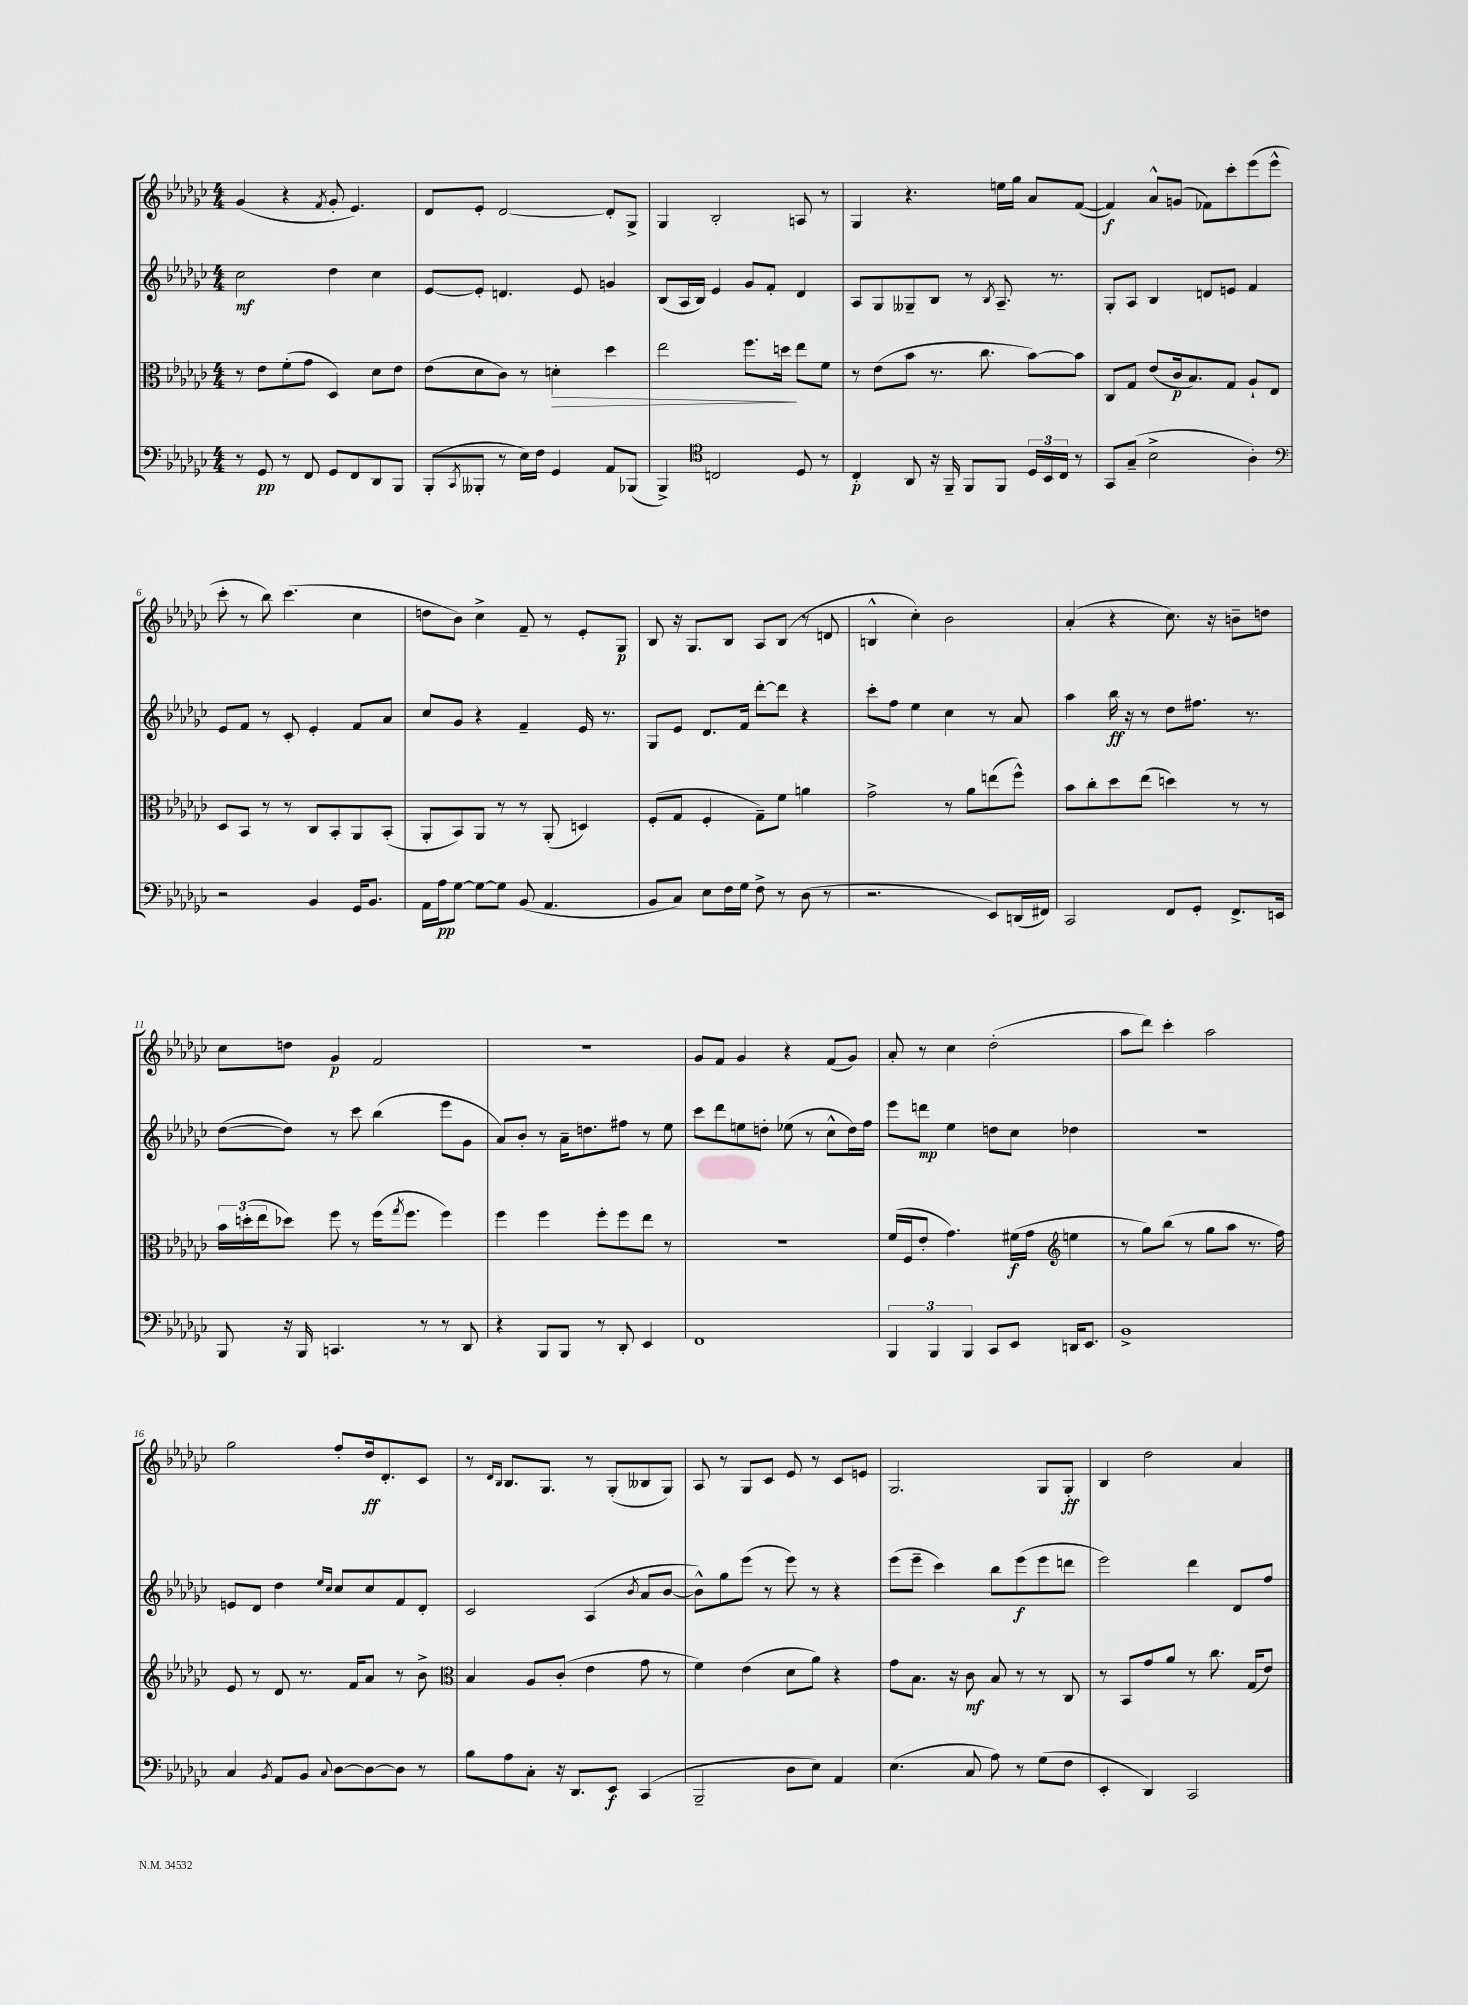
<<
\new StaffGroup <<
\new Staff = "s0" {
    \clef treble \key ges \major \numericTimeSignature \time 4/4
    ges'4( r4 \acciaccatura { f'8 } ges'8-. ees'4.) |
    des'8 ees'8-. des'2~ des'8-. ges8-> |
    ges4 bes2-. a8 r8 |
    ges4 r4. e''16 ges''16 aes'8 f'8~( |
    f'4\f) aes'8-^ g'8( fes'8) ces'''8-. ees'''8( ees'''8-^ |
    ces'''8-. r8 bes''8) ces'''4.( ces''4 |
    d''8 bes'8) ces''4-> f'8-- r8 ees'8-. ges8\p |
    bes8 r16 ges8. bes8 aes8 bes8( r8 d'8 |
    b4-^ ces''4-.) bes'2 |
    aes'4-.( r4 ces''8.) r16 b'8-- d''8 |
    ces''8 d''8 ges'4\p f'2 |
    R1 |
    ges'8 f'8 ges'4 r4 f'8( ges'8) |
    aes'8-. r8 ces''4 des''2-.( |
    aes''8 des'''8) ces'''4-. aes''2 |
    ges''2 f''8-. des''16\ff des'8.-. ces'8 |
    r8 \grace { des'16 bes16 } bes8. ges8. r8 ges8-.( beses8 ges8) |
    aes8 r8 ges8 ces'8 ees'8 r8 ces'8 e'8 |
    ges2. ges8 ges8-.\ff |
    bes4 des''2 aes'4 \bar "|." |
}
\new Staff = "s1" {
    \clef treble \key ges \major \numericTimeSignature \time 4/4
    ces''2\mf des''4 ces''4 |
    ees'8~ ees'8-. d'4. ees'8 g'4 |
    bes8( aes16 bes16) ees'4 ges'8 f'8-. des'4 |
    aes8 ges8 geses8-- bes8 r8 \acciaccatura { bes8 } aes8.-- r8. |
    ges8-. aes8 bes4 d'8 e'8 f'4 |
    ees'8 f'8 r8 ces'8-. ees'4-. f'8 aes'8 |
    ces''8 ges'8 r4 f'4-- ees'16 r8. |
    ges8 ees'8 des'8. f'16 des'''8~-. des'''8 r4 |
    ces'''8-. f''8 ees''4 ces''4 r8 aes'8 |
    aes''4 bes''16\ff r16 r8 des''8 fis''8. r8. |
    des''8~( des''8) r8 ces'''8 bes''4( ees'''8 ges'8 |
    aes'8) bes'8-. r8 aes'16-- d''8. fis''8 r8 ees''8 |
    ces'''8 des'''8 e''8 d''8-. ees''8( r8 ces''8-^ d''16) f''16 |
    ees'''8 d'''8\mp ees''4 d''8 ces''8 des''4 |
    R1 |
    e'8 des'8 des''4 \grace { ees''16 ces''16 } ces''8 ces''8 f'8 des'8-. |
    ces'2 aes4( \acciaccatura { bes'8 } aes'8 bes'8~ |
    bes'8-^) ges''8 ees'''8( r8 ees'''8) r8 r4 |
    ees'''8( ees'''8-- ces'''4) bes''8 ees'''8\f( ees'''8 d'''8 |
    ees'''2) des'''4 des'8 f''8 \bar "|." |
}
\new Staff = "s2" {
    \clef alto \key ges \major \numericTimeSignature \time 4/4
    r8 ees'8 f'8-.( ges'8 des4) des'8 ees'8 |
    ees'8( des'8 ces'8) r8 d'4-.\> des''4 |
    ees''2 f''8. d''16\! ees''8 f'8 |
    r8 ees'8( bes'8 r8. ces''8. bes'8~) bes'8 |
    ces8 ges8 ees'8( ces'16\p bes8.) ges8 aes8-! ees8 |
    des8 bes,8 r8 r8 ces8 bes,8-. aes,8 bes,8-.( |
    aes,8-. bes,8) aes,8 r8 r8 aes,8-.( d4) |
    f8-.( ges8 f4-. ges8--) f'8 a'4 |
    ges'2-> r8 aes'8 e''8( f''8-^) |
    bes'8 ces''8-. des''8 ees''8( d''4) r8 r8 |
    \tuplet 3/2 { bes'16 d''16-.( ees''16 } des''8) f''8 r8 f''16( \acciaccatura { ges''8 } f''8. f''4) |
    f''4 f''4 f''8-. f''8 ees''8 r8 |
    R1 |
    f'16( f16 ees'8-. ges'4.) fis'16\f( ges'16 \clef treble e''4 |
    r8 ges''8) bes''8( r8 ges''8 aes''8 r8. f''16) |
    ees'8 r8 des'8 r8. f'16 aes'8 r8 bes'8-> |
    \clef alto bes4 aes8 ces'8-.( ees'4 ges'8 r8 |
    f'4) ees'4( des'8 aes'8) r4 |
    ges'8 bes8. r16 ces'8\mf bes8 r8 r8 ces8 |
    r8 bes,8 ges'8 aes'8 r8 ces''8. ges16( ees'8) \bar "|." |
}
\new Staff = "s3" {
    \clef bass \key ges \major \numericTimeSignature \time 4/4
    r8 ges,8\pp r8 f,8 ges,8 f,8 des,8 bes,,8 |
    bes,,8-.( \acciaccatura { ces,8 } beses,,8-. r8 ees16) f16 ges,4 aes,8 bes,,8( |
    bes,,4->) \clef tenor c2 des8 r8 |
    ces4-.\p aes,8 r16 f,16-- f,8 f,8 \tuplet 3/2 { des16 bes,16 ces16 } r8 |
    ges,8 ges8--( bes2-> aes4-.) |
    \clef bass r2 bes,4 ges,16 bes,8. |
    aes,16 aes16\pp ges8~ ges8~ ges8 bes,8( aes,4. |
    bes,8 ces8) ees8 f16 ges16 f8-> r8 des8( r8 |
    r2. ees,8) d,16( fis,16) |
    ces,2 f,8 ges,8-. f,8.-> e,16 |
    bes,,8 r16 bes,,16 c,4. r8 r8 des,8 |
    r4 bes,,8 bes,,8 r8 des,8-. ees,4 |
    f,1 |
    \tuplet 3/2 { bes,,4 bes,,4 bes,,4 } ces,8 ees,8 d,16 ees,8. |
    bes,1-> |
    ces4 \acciaccatura { bes,8 } aes,8 bes,8 \appoggiatura { ces8 } des8~ des8~ des8 r8 |
    bes8 aes8 ces8-. r16 des,8. ees,8\f ces,4( |
    bes,,2-- des8 ees8) aes,4 |
    ees4.( ces8 aes8) r8 ges8( f8 |
    ees,4-. des,4) ces,2 \bar "|." |
}
>>
>>
